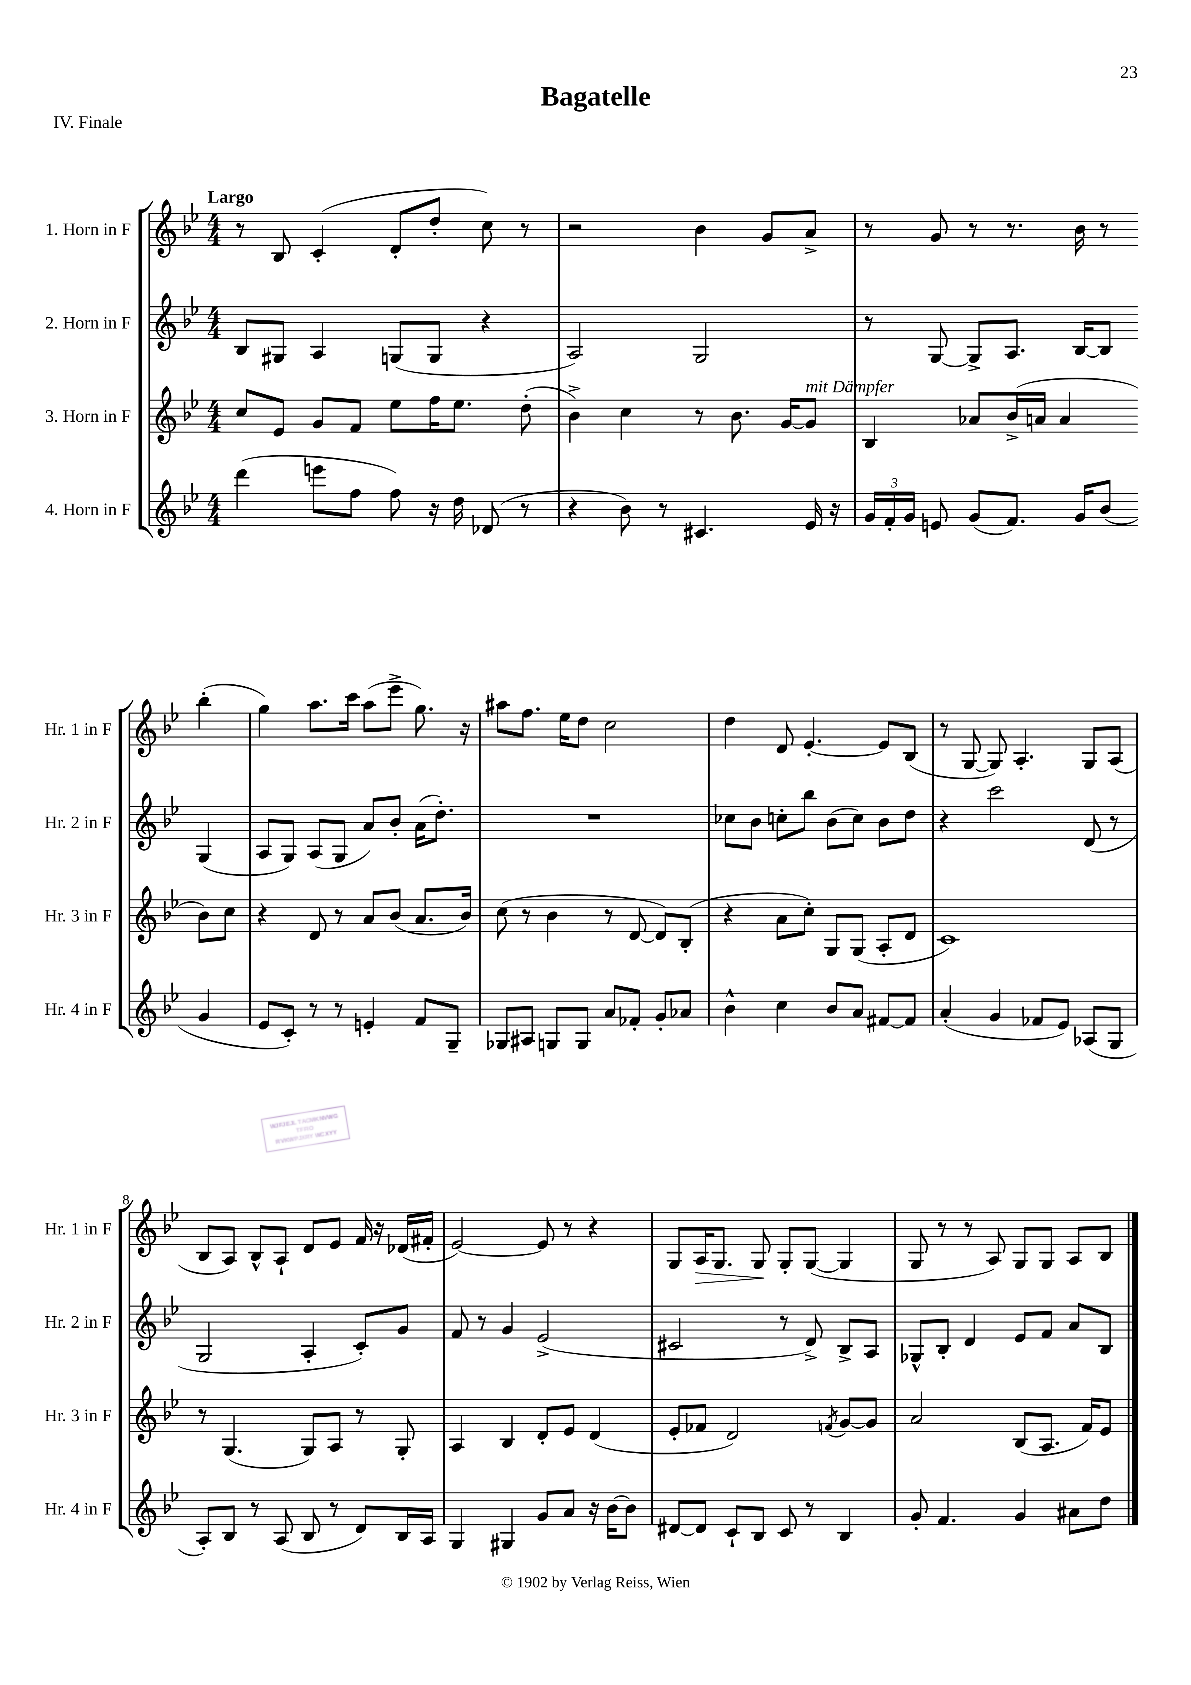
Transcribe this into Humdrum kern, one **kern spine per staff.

**kern	**kern	**kern	**kern
*staff4	*staff3	*staff2	*staff1
*clefG2	*clefG2	*clefG2	*clefG2
*k[b-e-]	*k[b-e-]	*k[b-e-]	*k[b-e-]
*M4/4	*M4/4	*M4/4	*M4/4
(4ddd\	8cc/L	8B-/L	8r
.	8e-/J	8G#/J	8B-/
8eee\L	8g/L	4A/	(4c'/
8ff\J	8f/J	.	.
8ff\)	8ee-\L	(8G/L	8d'/L
16r	16ff\K	8G/J	8dd'/J
16dd\	8.ee-\J	.	.
(8d-/	.	4r	8cc\)
8r	(8dd'\	.	8r
=	=	=	=
4r	4b-^\)	2A/)	2r
8b-\)	4cc\	.	.
8r	.	.	.
4.c#/	8r	2G/	4b-\
.	8.b-\	.	.
.	.	.	8g/L
.	[16g/LK	.	.
16e-/	8g/]J	.	8a^/J
16r	.	.	.
=	=	=	=
24g/LL	4B-/	8r	8r
24f'/	.	.	.
24g/JJ	.	.	.
8e/	.	[8G/	8g/
(8g/L	8a-/L	8G^/]L	8r
8.f/J)	(16b-^/L	8.A/J	8.r
.	16a/JJ	.	.
.	4a/	.	.
16g/LK	.	[16B-/LK	16b-\
(8b-/J	.	8B-/]J	8r
4g/	8b-\L)	(4G/	(4bb-'\
.	8cc\J	.	.
=	=	=	=
8e-/L	4r	8A/L	4gg\)
8c'/J)	.	8G/J)	.
8r	8d/	(8A/L	8.aa\L
8r	8r	8G/J	.
.	.	.	16ccc\Jk
4e'/	8a/L	8a/L)	(8aa\L
.	(8b-/J	8b-'/J	8eee-^\J
8f/L	8.a/L	(16a\LK	8.gg\)
.	.	8.dd'\J)	.
8G~/J	.	.	.
.	16b-/Jk)	.	16r
=	=	=	=
8G-/L	(8cc\	1r	8aa#\L
8A#/J	8r	.	8.ff\J
8G/L	4b-\	.	.
.	.	.	16ee-\LK
8G/J	.	.	8dd\J
8a/L	8r	.	2cc\
8f-'/J	[8d/	.	.
8g'/L	8d/]L)	.	.
8a-/J	(8B-'/J	.	.
=	=	=	=
4b-^^\	4r	8cc-\L	4dd\
.	.	8b-\J	.
4cc\	8a\L	8cc'\L	8d/
.	8cc'\J)	8bb-\J	[4.e-'/
8b-/L	8G/L	(8b-\L	.
8a/J	(8G/J	8cc\J)	.
[8f#/L	8A'/L	8b-\L	8e-/]L
8f#/]J	8d/J	8dd\J	(8B-/J
=	=	=	=
(4a'/	1c)	4r	8r
.	.	.	[8G/
4g/	.	2ccc\	8G/])
.	.	.	4.A'/
8f-/L	.	.	.
8e-/J)	.	.	.
(8A-/L	.	(8d/	8G/L
8G/J	.	8r	(8A/J
=	=	=	=
8A'/L)	8r	2G/	8B-/L
8B-/J	(4.G/	.	8A/J)
8r	.	.	8B-^^/L
(8A/	.	.	8A`/J
8B-/	8G/L)	4A'/	8d/L
8r	8A/J	.	8e-/J
8d/L)	8r	8c'/L)	16f/
.	.	.	16r
16B-/L	8G'/	8g/J	(16d-/LL
16A/JJ	.	.	16f#'/JJ
=	=	=	=
4G/	4A/	8f/	[2e-/)
.	.	8r	.
4G#/	4B-/	4g/	.
8g/L	8d'/L	(2e-^/	8e-/]
8a/J	8e-/J	.	8r
16r	(4d/	.	4r
[16b-\LK	.	.	.
8b-\]J	.	.	.
=	=	=	=
[8d#/L	8e-'/L	2c#/	8G/L
8d#/]J	8f-/J	.	16A/K
.	.	.	8.G/J
8c`/L	2d/)	.	.
8B-/J	.	.	8G/
8c/	.	8r	8G'/L
8r	.	8d^/)	([8G/J
.	8qf/	.	.
4B-/	[8g/L	8B-^/L	4G/]
.	8g/]J	8A/J	.
=	=	=	=
8g'/	2a/	8G-^^/L	8G/
4.f/	.	8B-'/J	8r
.	.	4d/	8r
.	.	.	8A/)
4g/	(8B-/L	8e-/L	8G/L
.	8.A/J	8f/J	8G/J
8a#\L	.	8a/L	8A/L
.	16f/LK)	.	.
8dd\J	8e-/J	8B-/J	8B-/J
==	==	==	==
*-	*-	*-	*-
